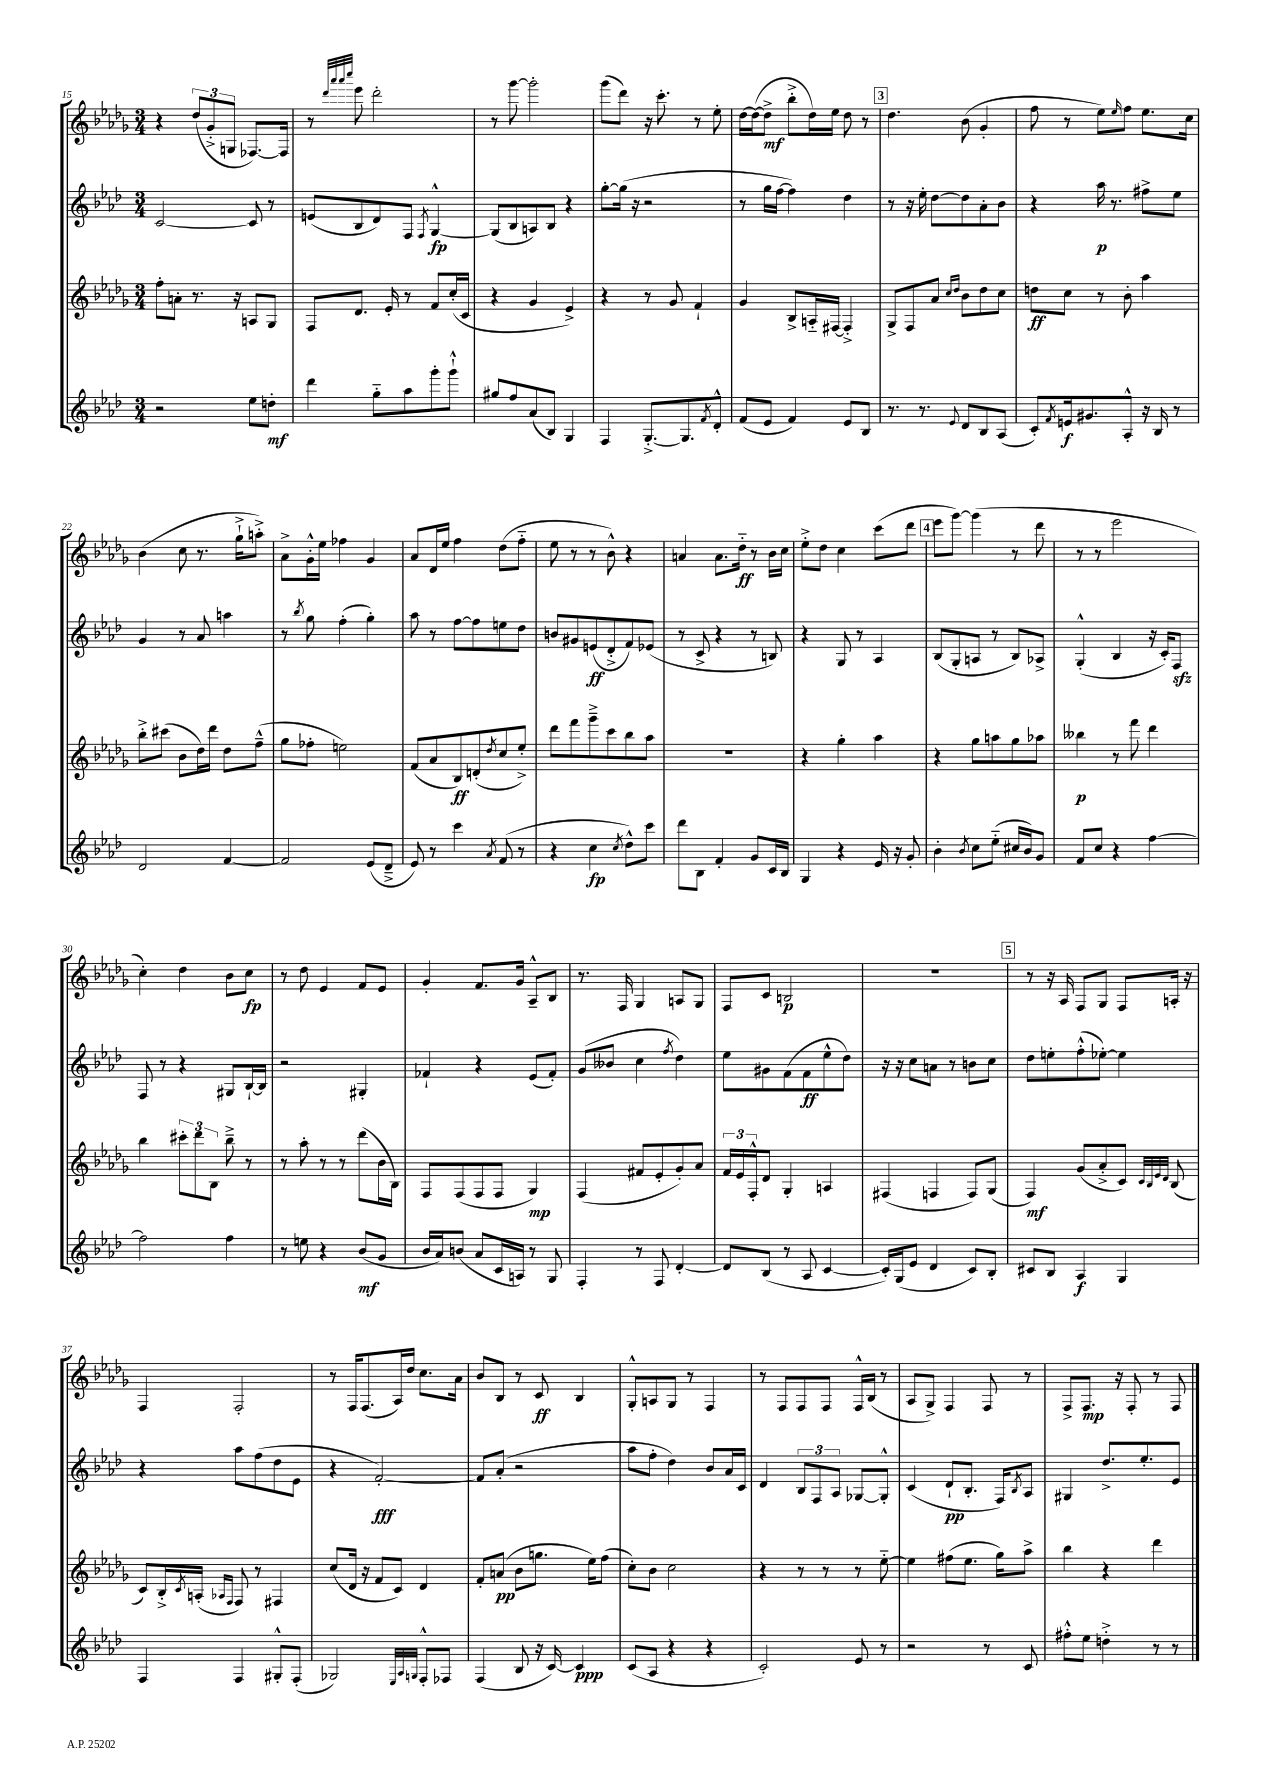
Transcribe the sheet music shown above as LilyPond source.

<<
\new StaffGroup <<
\new Staff = "s0" {
    \clef treble \key des \major \numericTimeSignature \time 3/4
    r4 \tuplet 3/2 { des''8( ges'8-.-> g8 } fes8.~) fes16 |
    r8 \grace { des'''32 aes'''32 aes'''32 c''''32 } ees'''8 des'''2-. |
    r8 ges'''8~ ges'''2-. |
    ges'''8( des'''8) r16 c'''8.-. r8 ees''8-. |
    des''16~ des''16~( des''8->\mf bes''8-.-> des''16) ees''16 des''8 r8 |
    \mark \markup { \box "3" } des''4. bes'8( ges'4-. |
    f''8 r8 ees''8) \grace { ees''16 } f''8 ees''8. c''16 |
    bes'4( c''8 r8. ges''16-!-> a''8-.->) |
    aes'8-> ges'16-.-^ ees''16 fes''4 ges'4 |
    aes'8 des'16 ees''16 f''4 des''8( f''8-_ |
    ees''8 r8 r8 bes'8-^) r4 |
    a'4 a'8. des''16-_\ff r8 bes'16 c''16 |
    ees''8-.-> des''8 c''4 c'''8( des'''8 |
    \mark \markup { \box "4" } ees'''8 ges'''8~) ges'''4( r8 des'''8 |
    r8 r8 ees'''2 |
    c''4-.) des''4 bes'8 c''8\fp |
    r8 des''8 ees'4 f'8 ees'8 |
    ges'4-. f'8. ges'16 aes8---^ bes8 |
    r8. f16 ges4 a8 ges8 |
    f8 c'8 b2\p |
    R2. |
    \mark \markup { \box "5" } r8 r16 aes16 f8 ges8 f8 a16-. r16 |
    f4 f2-. |
    r8 f16 f8.( aes16) des''16 c''8. aes'16 |
    bes'8 bes8 r8 c'8\ff bes4 |
    ges8-.-^ a8 ges8 r8 f4 |
    r8 f8 f8 f8 f16-^ bes16( r8 |
    aes8 ges8->) f4 f8 r8 |
    f8-> f8.\mp r16 f8-. r8 f8 \bar "|." |
}
\new Staff = "s1" {
    \clef treble \key aes \major \numericTimeSignature \time 3/4
    c'2~ c'8 r8 |
    e'8( bes8 des'8) f8 \acciaccatura { f8 } g4~-^\fp |
    g8( bes8 a8) bes8 r4 |
    g''8~-. g''16( r16 r2 |
    r8 g''16 f''16~ f''4) des''4 |
    \mark \markup { \box "3" } r8 r16 ees''16-. des''8~ des''8 aes'8-. bes'8 |
    r4 aes''16\p r8. fis''8-> ees''8 |
    g'4 r8 aes'8 a''4 |
    r8 \acciaccatura { bes''8 } g''8 f''4-.( g''4-.) |
    aes''8 r8 f''8~ f''8 e''8 des''8 |
    b'8 gis'8 e'8\ff( des'8-.-> f'8) ees'8( |
    r8 c'8-> r4 r8 b8) |
    r4 g8 r8 aes4 |
    \mark \markup { \box "4" } bes8( g8-. a8 r8 bes8) aes8-> |
    g4-.-^( bes4 r16 c'16-.) f8\sfz |
    f8 r8 r4 gis8 bes16~-! bes16 |
    r2 gis4-. |
    fes'4-! r4 ees'8( fes'8-.) |
    g'8( beses'8 c''4 \acciaccatura { f''8 } des''4) |
    ees''8 gis'8 f'8( f'8\ff ees''8-^ des''8) |
    r16 r16 c''8 a'8 r8 b'8 c''8 |
    \mark \markup { \box "5" } des''8 e''8-. f''8-.-^( ees''8~-.) ees''4 |
    r4 aes''8 f''8( des''8 ees'8 |
    r4 f'2~-.\fff) |
    f'8 aes'8-.( r2 |
    aes''8 f''8-. des''4) bes'8 aes'16 c'16 |
    des'4 \tuplet 3/2 { bes8 f8 aes8 } ges8~ ges8-.-^ |
    c'4( des'8-!\pp bes8.-. f16) \acciaccatura { bes8 } aes8 |
    gis4 des''8.-> ees''8.-. ees'8 \bar "|." |
}
\new Staff = "s2" {
    \clef treble \key des \major \numericTimeSignature \time 3/4
    f''8-. a'8-. r8. r16 a8 ges8 |
    f8 des'8. ees'16-. r8 f'8 c''16-.( c'16 |
    r4 ges'4 ees'4->) |
    r4 r8 ges'8 f'4-! |
    ges'4 bes8-> a16-_ fis16~ fis4-.-> |
    \mark \markup { \box "3" } ges8-> f8 aes'8 \grace { c''16 des''16 } bes'8 des''8 c''8 |
    d''8\ff c''8 r8 bes'8-. aes''4 |
    bes''8-.-> cis'''8( bes'8 des''16) des'''16 des''8 f''8---^( |
    ges''8 fes''8-. e''2) |
    f'8( aes'8 bes8\ff) d'8-.( \acciaccatura { des''8 } c''8 ees''8-.->) |
    des'''8 f'''8 ges'''8---> c'''8 bes''8 aes''8 |
    R2. |
    r4 ges''4-. aes''4 |
    \mark \markup { \box "4" } r4 ges''8 a''8 ges''8 aes''8 |
    beses''4\p r8 f'''8 des'''4 |
    bes''4 \tuplet 3/2 { cis'''8-. des'''8 bes8 } bes''8---> r8 |
    r8 aes''8-. r8 r8 des'''8( bes'16 bes16) |
    f8 f8( f8 f8 ges4\mp) |
    f4( fis'8 ees'8-. ges'8-.) aes'8 |
    \tuplet 3/2 { f'16 ees'16 f16-.-^ } des'8 ges4-. a4 |
    fis4( f4 f8) ges8( |
    \mark \markup { \box "5" } f4\mf) ges'8( aes'8-.-> c'8) \grace { c'32 bes32 ees'32 des'32 } bes8( |
    c'8) bes16-.-> \acciaccatura { c'8 } a16-.( \grace { aes16 f16 } f8) r8 fis4 |
    c''8( des'16 r16 f'8 c'8) des'4 |
    f'8-. a'8\pp( bes'8 g''8. ees''16) f''8( |
    c''8-.) bes'8 c''2 |
    r4 r8 r8 r8 ees''8~-_ |
    ees''4 fis''8( ees''8. ges''16) aes''8-> |
    bes''4 r4 des'''4 \bar "|." |
}
\new Staff = "s3" {
    \clef treble \key aes \major \numericTimeSignature \time 3/4
    r2 ees''8 d''8-.\mf |
    des'''4 g''8-_ aes''8 g'''8-. g'''8-!-^ |
    gis''8 f''8 aes'8( bes8) g4 |
    f4 g8.~-.-> g8. \acciaccatura { f'8 } des'8-.-^ |
    f'8( ees'8 f'4) ees'8 bes8 |
    \mark \markup { \box "3" } r8. r8. \appoggiatura { ees'8 } des'8 bes8 aes8( |
    c'8-.) \acciaccatura { f'8 } e'16\f gis'8. aes8-.-^ r16 bes16 r8 |
    des'2 f'4~ |
    f'2 ees'8( des'8---> |
    ees'8) r8 c'''4 \acciaccatura { aes'8 } f'8( r8 |
    r4 c''4\fp \acciaccatura { c''8 } des''8-^) c'''8 |
    des'''8 bes8 f'4-. g'8 c'16 bes16 |
    g4 r4 ees'16 r16 g'8-. |
    \mark \markup { \box "4" } bes'4-. \acciaccatura { bes'8 } c''8 ees''8-_( cis''16 bes'16) g'8 |
    f'8 c''8 r4 f''4~ |
    f''2 f''4 |
    r8 e''8 r4 bes'8\mf( g'8 |
    bes'16 aes'16) b'8( aes'8 c'16 a16) r8 g8 |
    f4-. r8 f8 des'4~-. |
    des'8 bes8( r8 aes8 c'4~ |
    c'16-.) g16( ees'8 des'4 c'8) bes8-. |
    \mark \markup { \box "5" } cis'8 bes8 aes4\f g4 |
    f4 f4 gis8-.-^ f8-.( |
    ges2) \grace { ees32 aes32 g32 } f8-.-^ fes8 |
    f4( bes8 r16 c'16~) c'4\ppp |
    c'8( aes8 r4 r4 |
    c'2-.) ees'8 r8 |
    r2 r8 c'8 |
    fis''8-.-^ ees''8 d''4-.-> r8 r8 \bar "|." |
}
>>
>>
\layout { \context { \Score currentBarNumber = #15 } }
